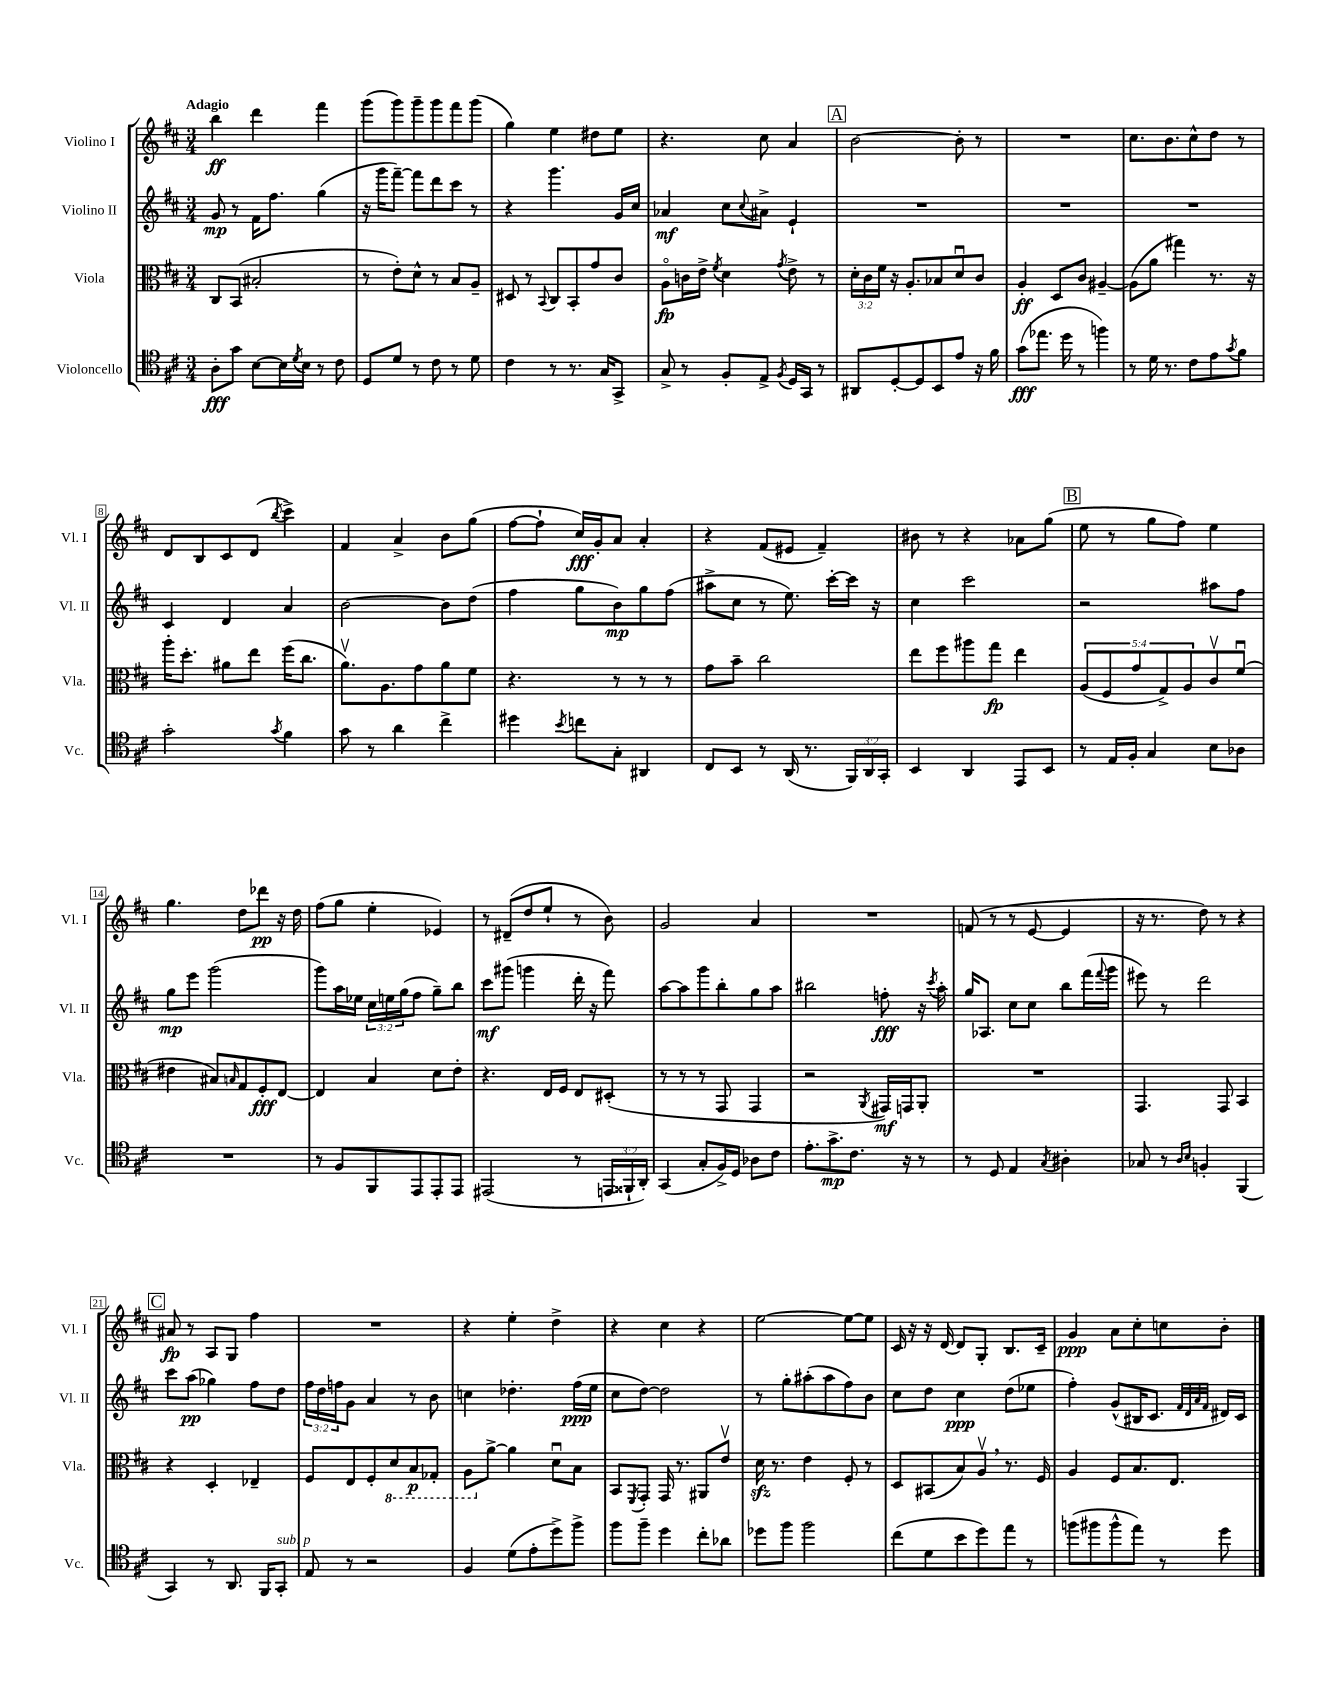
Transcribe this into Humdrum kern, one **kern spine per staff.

**kern	**dynam	**kern	**dynam	**kern	**dynam	**kern	**dynam
*part4	*part4	*part3	*part3	*part2	*part2	*part1	*part1
*staff4	*staff4	*staff3	*staff3	*staff2	*staff2	*staff1	*staff1
*I"Violoncello	*	*I"Viola	*	*I"Violino II	*	*I"Violino I	*
*I'Vc.	*	*I'Vla.	*	*I'Vl. II	*	*I'Vl. I	*
*clefC4	*	*clefC3	*	*clefG2	*	*clefG2	*
*k[f#c#]	*	*k[f#c#]	*	*k[f#c#]	*	*k[f#c#]	*
*M3/4	*	*M3/4	*	*M3/4	*	*M3/4	*
=1	=1	=1	=1	=1	=1	=1	=1
!	!	!	!	!	!	!LO:TX:a:B:t=Adagio	!
8A'\L	fff	8C#/L	.	8g/	mp	4bb\	ff
8g\J	.	(8BB/J	.	8r	.	.	.
[8B\L	.	2B#X'/	.	16f#\KL	.	4ddd\	.
.	.	.	.	8.ff#\J	.	.	.
16B\L]	.	.	.	.	.	.	.
8qd/	.	.	.	.	.	.	.
16B\JJ	.	.	.	.	.	.	.
8r	.	.	.	(4gg\	.	4fff#\	.
8c#\	.	.	.	.	.	.	.
=2	=2	=2	=2	=2	=2	=2	=2
8D/L	.	8r	.	16r	.	(8ggg\L	.
.	.	.	.	16ggg\KL	.	.	.
8d/J	.	8e'\L)	.	[8fff#~\J)	.	8ggg\)	.
8r	.	8d^^\J	.	8fff#\L]	.	8ggg~\	.
8c#\	.	8r	.	8ddd\	.	8ggg\	.
8r	.	8B/L	.	8ccc#\J	.	8fff#\	.
8d\	.	8A~/J	.	8r	.	(8ggg\J	.
=3	=3	=3	=3	=3	=3	=3	=3
4c#\	.	8D#X/	.	4r	.	4gg\)	.
.	.	8r	.	.	.	.	.
.	.	8qqBB/	.	.	.	.	.
8r	.	8C#/L	.	4.ggg\	.	4ee\	.
8.r	.	8BB'/	.	.	.	.	.
.	.	8g/	.	.	.	8dd#X\L	.
16G/KL	.	.	.	.	.	.	.
8GG^/J	.	8c#/J	.	16g/LL	.	8ee\J	.
.	.	.	.	16cc#/JJ	.	.	.
=4	=4	=4	=4	=4	=4	=4	=4
8G^/	.	8A\L	fp	4a-X/	mf	4.r	.
8r	.	16cn\L	.	.	.	.	.
.	.	16e^\JJ	.	.	.	.	.
.	.	8qf#/	.	.	.	.	.
8F#'/L	.	4d\	.	8cc#\L	.	.	.
.	.	.	.	8qqcc#/	.	.	.
8E^/J	.	.	.	8a#X^\J	.	8cc#\	.
8qF#/	.	8qg/	.	.	.	.	.
16D/LL	.	8e^\	.	4e`/	.	4a/	.
16GG/JJ	.	.	.	.	.	.	.
8r	.	8r	.	.	.	.	.
!!LO:REH:place=s1:t=A
=5	=5	=5	=5	=5	=5	=5	=5
8AA#X/L	.	24d'\LL	.	2.r	.	[2b\	.
.	.	24c#\	.	.	.	.	.
.	.	24f#\JJ	.	.	.	.	.
[8D'/	.	16r	.	.	.	.	.
.	.	8.A'/L	.	.	.	.	.
8D/]	.	.	.	.	.	.	.
8BB/	.	8B-X/	.	.	.	.	.
8e/J	.	8du/	.	.	.	8b'\]	.
16r	.	8c#/J	.	.	.	8r	.
16f#\	.	.	.	.	.	.	.
=6	=6	=6	=6	=6	=6	=6	=6
(8g\L	fff	4A'/	ff	2.r	.	2.r	.
8.ee-X\J	.	.	.	.	.	.	.
.	.	8D/L	.	.	.	.	.
16dd\	.	.	.	.	.	.	.
8r	.	8c#/J	.	.	.	.	.
4ffn\)	.	[4A#X~/	.	.	.	.	.
=7	=7	=7	=7	=7	=7	=7	=7
8r	.	(8A#\L]	.	2.r	.	8.cc#\L	.
16d\	.	8a\J	.	.	.	.	.
8.r	.	.	.	.	.	8.b\	.
.	.	4gg#X\)	.	.	.	.	.
8c#\L	.	.	.	.	.	8cc#^^\	.
8e\	.	8.r	.	.	.	8dd\J	.
8qg/	.	.	.	.	.	.	.
8f#\J	.	.	.	.	.	8r	.
.	.	16r	.	.	.	.	.
!!LO:LB:g=z
=8	=8	=8	=8	=8	=8	=8	=8
2g'\	.	16aa'\KL	.	4c#/	.	8d/L	.
.	.	8.dd'\J	.	.	.	.	.
.	.	.	.	.	.	8B/	.
.	.	8a#X\L	.	4d/	.	8c#/	.
.	.	8ee\J	.	.	.	(8d/J	.
8qg/	.	.	.	.	.	8qbb/	.
4f#\	.	(16ff#\KL	.	4a/	.	4ccc#^\)	.
.	.	8.cc#\J	.	.	.	.	.
=9	=9	=9	=9	=9	=9	=9	=9
8g\	.	8.av\L)	.	[2b\	.	4f#/	.
8r	.	.	.	.	.	.	.
.	.	8.A\	.	.	.	.	.
4a\	.	.	.	.	.	4a^/	.
.	.	8g\	.	.	.	.	.
4cc#^\	.	8a\	.	8b\L]	.	8b\L	.
.	.	8f#\J	.	(8dd\J	.	(8gg\J	.
=10	=10	=10	=10	=10	=10	=10	=10
4dd#X\	.	4.r	.	4ff#\	.	[8ff#\L	.
.	.	.	.	.	.	8ff#`\J]	.
8qb/	.	.	.	.	.	.	.
8ccn\L	.	.	.	8gg\L	.	16cc#/LL)	fff
.	.	.	.	.	.	16g'/J	.
8G'\J	.	8r	.	8b\)	mp	8a/J	.
4AA#X/	.	8r	.	8gg\	.	4a'/	.
.	.	8r	.	(8ff#\J	.	.	.
=11	=11	=11	=11	=11	=11	=11	=11
8C#/L	.	8g\L	.	8aa#X^\L	.	4r	.
8BB/J	.	8b~\J	.	8cc#\J	.	.	.
8r	.	2cc#\	.	8r	.	(8f#/L	.
(16AA/	.	.	.	8.ee\)	.	8e#X/J	.
8.r	.	.	.	.	.	.	.
.	.	.	.	.	.	4f#~/)	.
.	.	.	.	[16ccc#'\LL	.	.	.
24FF#/LL)	.	.	.	16ccc#\JJ]	.	.	.
24AA/	.	.	.	.	.	.	.
.	.	.	.	16r	.	.	.
24GG'/JJ	.	.	.	.	.	.	.
=12	=12	=12	=12	=12	=12	=12	=12
4BB/	.	8ee\L	.	4cc#\	.	8b#X\	.
.	.	8ff#\	.	.	.	8r	.
4AA/	.	8aa#X\	.	2ccc#\	.	4r	.
.	.	8gg\J	fp	.	.	.	.
8EE/L	.	4ee\	.	.	.	8a-X\L	.
8BB/J	.	.	.	.	.	(8gg\J	.
!!LO:REH:place=s1:t=B
=13	=13	=13	=13	=13	=13	=13	=13
8r	.	(10A/L	.	2r	.	8ee\	.
.	.	10F#/	.	.	.	.	.
16E/LL	.	.	.	.	.	8r	.
16F#'/JJ	.	.	.	.	.	.	.
.	.	10g/	.	.	.	.	.
4G/	.	.	.	.	.	8gg\L	.
.	.	10G^/)	.	.	.	.	.
.	.	.	.	.	.	8ff#\J)	.
.	.	10A/	.	.	.	.	.
8B\L	.	8c#v/	.	8aa#X\L	.	4ee\	.
8A-X\J	.	(8f#u/J	.	8ff#\J	.	.	.
!!LO:LB:g=z
=14	=14	=14	=14	=14	=14	=14	=14
2.r	.	4e#X\	.	8gg\L	mp	4.gg\	.
.	.	.	.	8eee\J	.	.	.
.	.	8B#X/L)	.	(2ggg\	.	.	.
.	.	16qqBn/	.	.	.	.	.
.	.	8G/	.	.	.	8dd\L	.
.	.	8F#'/	fff	.	.	8ddd-X\J	pp
.	.	[8E/J	.	.	.	16r	.
.	.	.	.	.	.	16dd\	.
=15	=15	=15	=15	=15	=15	=15	=15
8r	.	4E/]	.	8ggg\L)	.	(8ff#\L	.
8F#/L	.	.	.	16aa\L	.	8gg\J	.
.	.	.	.	16ee-X\JJ	.	.	.
8FF#/	.	4B/	.	24cc#\LL	.	4ee'\	.
.	.	.	.	24een\	.	.	.
.	.	.	.	(24gg\J	.	.	.
8EE/	.	.	.	8ff#\J	.	.	.
8EE'/	.	8d\L	.	8gg~\L)	.	4e-X/)	.
8EE/J	.	8e'\J	.	8bb\J	.	.	.
=16	=16	=16	=16	=16	=16	=16	=16
(2EE#X/	.	4.r	.	8ccc#\L	mf	8r	.
.	.	.	.	(8ggg#X\J	.	(8d#X~/L	.
.	.	.	.	4gggn\	.	8dd/	.
.	.	16E/LL	.	.	.	8ee`/J	.
.	.	16F#/JJ	.	.	.	.	.
8r	.	8E/L	.	16ddd'\	.	8r	.
.	.	.	.	16r	.	.	.
24EEn/LL	.	(8D#X'/J	.	8fff#\)	.	8b\)	.
24FF##X`/	.	.	.	.	.	.	.
24AA'/JJ)	.	.	.	.	.	.	.
=17	=17	=17	=17	=17	=17	=17	=17
(4GG/	.	8r	.	[8aa\L	.	2g/	.
.	.	8r	.	8aa\]	.	.	.
8G'/L	.	8r	.	8ggg\	.	.	.
16F#^/L)	.	8GG/	.	8bb'\	.	.	.
16D/JJ	.	.	.	.	.	.	.
8A-X\L	.	4GG/	.	8gg\	.	4a/	.
8c#\J	.	.	.	8aa\J	.	.	.
=18	=18	=18	=18	=18	=18	=18	=18
8.e'\L	.	2r	.	2bb#X\	.	2.r	.
8.g^\	mp	.	.	.	.	.	.
8.c#\J	.	.	.	.	.	.	.
.	.	8qAA/	.	.	.	.	.
.	.	16GG#X/LL)	mf	8ffn'\	fff	.	.
16r	.	16GGn/J	.	.	.	.	.
8r	.	8AA'/J	.	16r	.	.	.
.	.	.	.	8qccc#/	.	.	.
.	.	.	.	16aa'\	.	.	.
=19	=19	=19	=19	=19	=19	=19	=19
8r	.	2.r	.	16gg/KL	.	(8fn/	.
.	.	.	.	8.A-X/J	.	.	.
8D/	.	.	.	.	.	8r	.
4E/	.	.	.	8cc#\L	.	8r	.
.	.	.	.	8cc#\J	.	[8e/	.
8qG/	.	.	.	.	.	.	.
4A#X'\	.	.	.	8bb\L	.	4e/]	.
.	.	.	.	(16fff#\L	.	.	.
.	.	.	.	8qqfff#/	.	.	.
.	.	.	.	16ggg\JJ	.	.	.
=20	=20	=20	=20	=20	=20	=20	=20
8G-X/	.	4.GG/	.	8eee#X\)	.	16r	.
.	.	.	.	.	.	8.r	.
8r	.	.	.	8r	.	.	.
16qqA/LL	.	.	.	.	.	.	.
16qqB/JJ	.	.	.	.	.	.	.
4Fn'/	.	.	.	2ddd\	.	8dd\)	.
.	.	8GG/	.	.	.	8r	.
(4FF#/	.	4BB/	.	.	.	4r	.
!!LO:LB:g=z
!!LO:REH:place=s1:t=C
=21	=21	=21	=21	=21	=21	=21	=21
4GG/)	.	4r	.	8ccc#\L	.	8a#X/	fp
.	.	.	.	(8aa\J	pp	8r	.
8r	.	4D'/	.	4gg-X\)	.	8A/L	.
8.AA/	.	.	.	.	.	8G/J	.
.	.	4E-X~/	.	8ff#\L	.	4ff#\	.
16FF#/KL	.	.	.	.	.	.	.
!LO:TX:a:i:t=sub. p	!	!	!	!	!	!	!
8GG'/J	.	.	.	8dd\J	.	.	.
=22	=22	=22	=22	=22	=22	=22	=22
8E/	.	8F#/L	.	24ff#\LL	.	2.r	.
.	.	.	.	24dd\	.	.	.
.	.	.	.	24ffn\J	.	.	.
8r	.	8E/	.	8g\J	.	.	.
2r	.	8F#'/	.	4a/	.	.	.
*	*	*8ba	*	*	*	*	*
.	.	8D/	.	.	.	.	.
.	.	8BB/	p	8r	.	.	.
.	.	8GG-X'/J	.	8b\	.	.	.
=23	=23	=23	=23	=23	=23	=23	=23
4F#/	.	8AA\L	.	4ccn\	.	4r	.
*	*	*X8ba	*	*	*	*	*
.	.	[8a^\J	.	.	.	.	.
(8d\L	.	4a\]	.	4.dd-X'\	.	4ee'\	.
8e'\	.	.	.	.	.	.	.
8dd^\)	.	8du\L	.	.	.	4dd^\	.
8ff#^\J	.	8B\J	.	(16ff#\LL	ppp	.	.
.	.	.	.	16ee\JJ	.	.	.
=24	=24	=24	=24	=24	=24	=24	=24
8ff#\L	.	8BB/L	.	8cc#\L	.	4r	.
.	.	8qFF#/	.	.	.	.	.
8ff#~\J	.	8GG'/J	.	[8dd\J)	.	.	.
4dd\	.	16GG/	.	2dd\]	.	4cc#\	.
.	.	8.r	.	.	.	.	.
8cc#'\L	.	8AA#X/L	.	.	.	4r	.
8a-X\J	.	8ev/J	.	.	.	.	.
=25	=25	=25	=25	=25	=25	=25	=25
8dd-X\L	.	16dzz\	.	8r	.	[2ee\	.
.	.	8.r	.	.	.	.	.
8ff#\J	.	.	.	8gg'\L	.	.	.
2ff#\	.	4e\	.	(8aa#X'\	.	.	.
.	.	.	.	8aa#\	.	.	.
.	.	8F#'/	.	8ff#\)	.	8ee\L_	.
.	.	8r	.	8b\J	.	8ee\J]	.
=26	=26	=26	=26	=26	=26	=26	=26
(8cc#\L	.	8D/L	.	8cc#\L	.	16c#/	.
.	.	.	.	.	.	16r	.
8d\	.	(8BB#X/	.	8dd\J	.	16r	.
.	.	.	.	.	.	[16d/	.
8b\	.	8B/)	.	4cc#\	ppp	8d/L]	.
8dd\)	.	8Av,/J	.	.	.	8G'/J	.
8ee\J	.	8.r	.	(8dd\L	.	8.B/L	.
8r	.	.	.	8ee-X\J	.	.	.
.	.	16F#/	.	.	.	16c#~/Jk	.
=27	=27	=27	=27	=27	=27	=27	=27
(8ffn\L	.	4A/	.	4ff#'\)	.	4g/	ppp
8ff#X\	.	.	.	.	.	.	.
8ff#^^\	.	8F#/L	.	(8g^^/L	.	8a\L	.
8ee\J)	.	8.B/	.	16B#X/K	.	8cc#'\	.
.	.	.	.	8.c#/J	.	.	.
8r	.	.	.	.	.	8ccn\	.
.	.	8.E/J	.	.	.	.	.
.	.	.	.	32qqf#/LLL	.	.	.
.	.	.	.	32qqd/	.	.	.
.	.	.	.	32qqa/	.	.	.
.	.	.	.	32qqf#/JJJ	.	.	.
8dd\	.	.	.	16d#X/LL)	.	8b'\J	.
.	.	.	.	16c#/JJ	.	.	.
==	==	==	==	==	==	==	==
*-	*-	*-	*-	*-	*-	*-	*-
